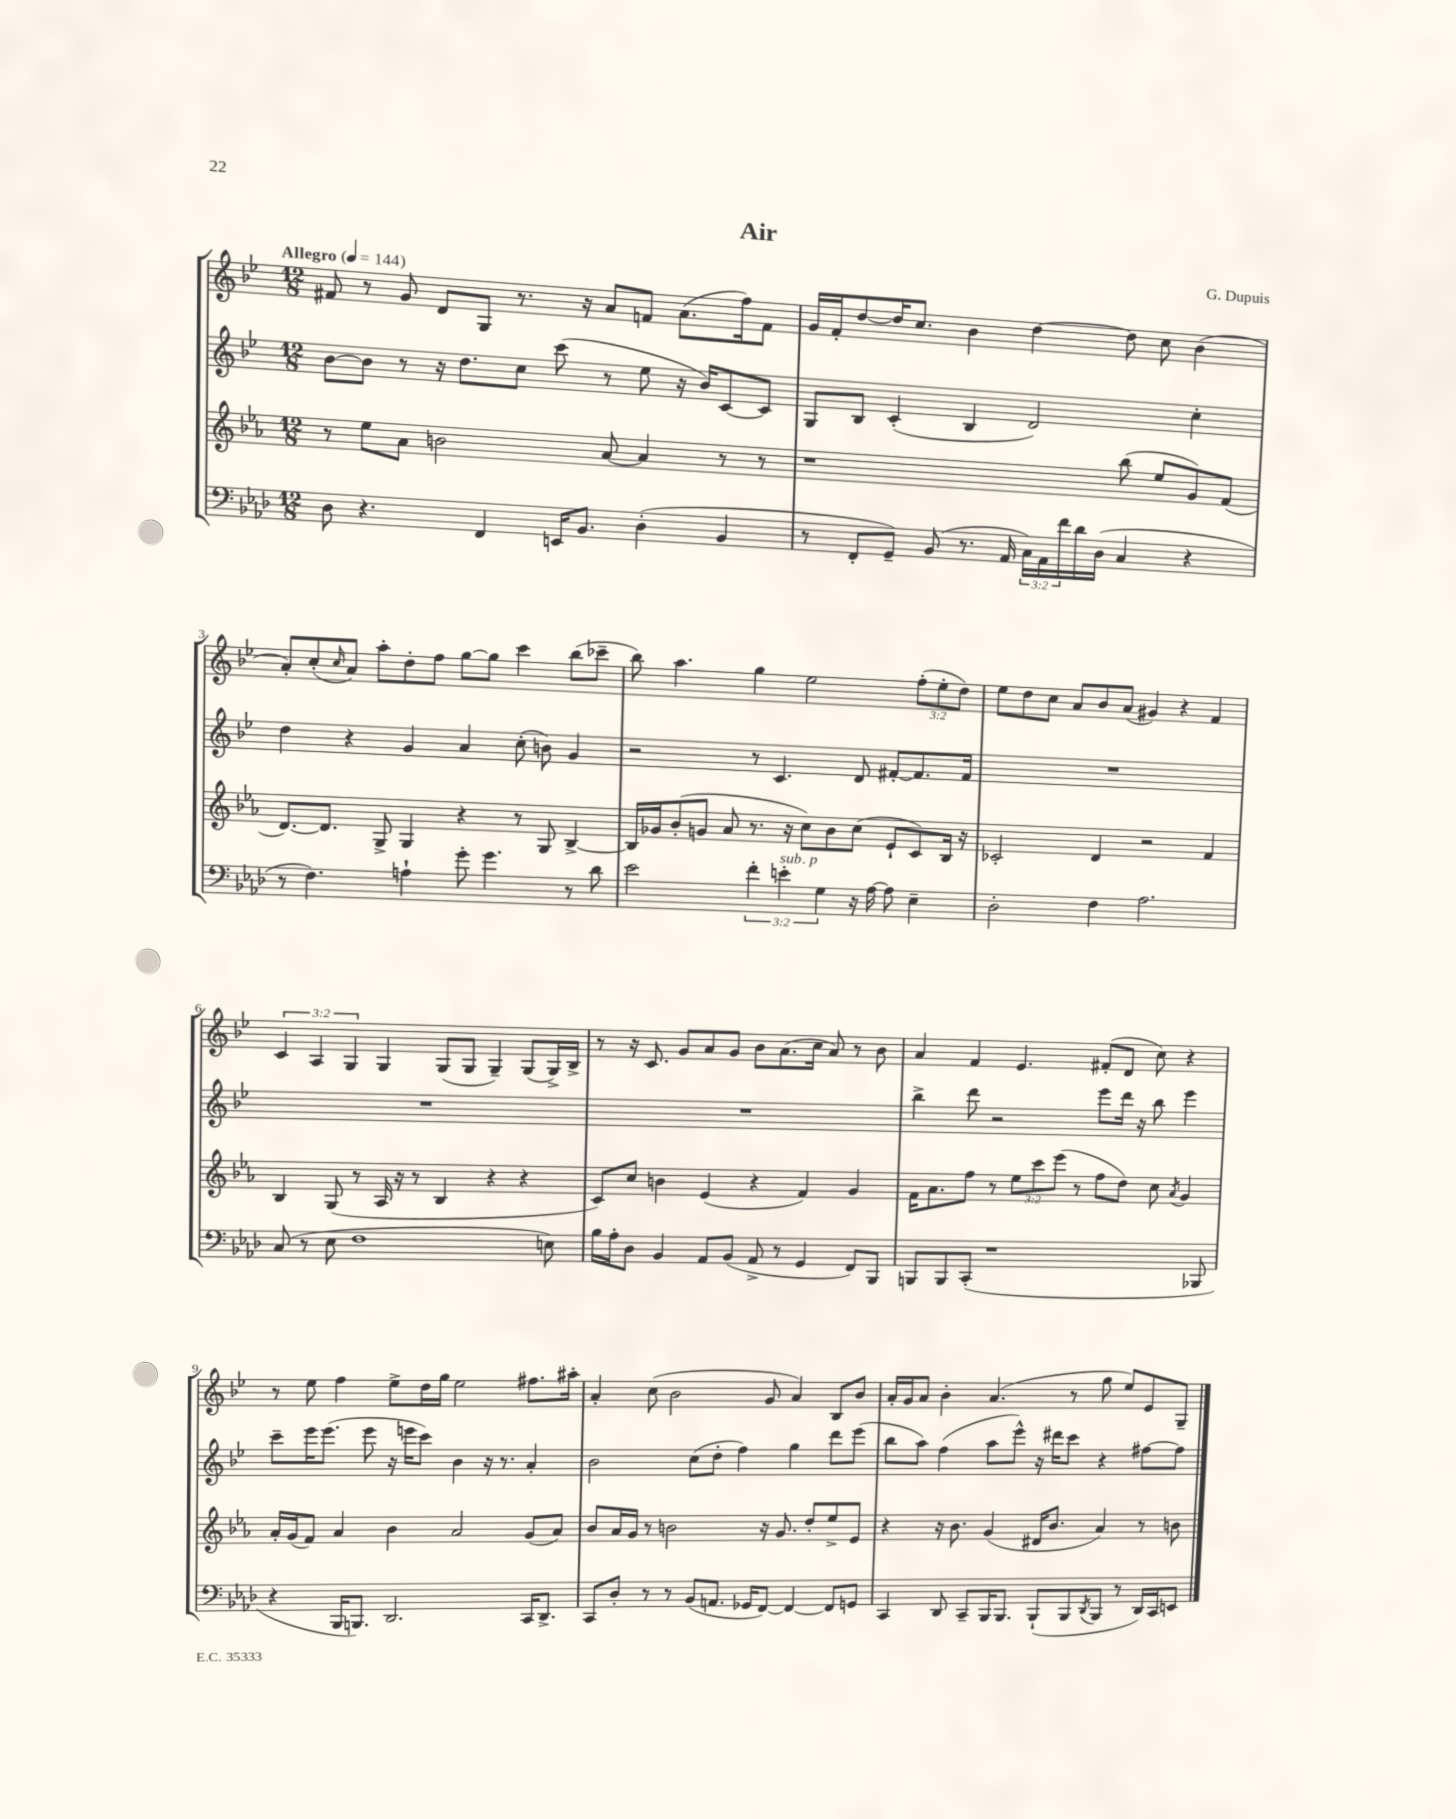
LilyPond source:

\header { title = "Air" composer = "G. Dupuis" }
<<
\new StaffGroup <<
\new Staff = "s0" {
    \clef treble \key bes \major \numericTimeSignature \time 12/8 \override Staff.TupletNumber.text = #tuplet-number::calc-fraction-text \tempo "Allegro" 4 = 144
    fis'8 r8 g'8 d'8 g8 r8. r16 a'8 f'8 a'8.( f''16) f'8 |
    g'16 f'16-. d''8~ d''16 c''8. bes'4 d''4~ d''8 c''8 bes'4( |
    a'8-.) c''8-.( \grace { c''16 } a'8) a''8-. d''8-. f''8 g''8~ g''8 c'''4 bes''8( ces'''8-- |
    bes''8) a''4. g''4 ees''2 \tuplet 3/2 { f''8-.( ees''8-. d''8) } |
    ees''8 d''8 c''8 a'8 bes'8 a'8( gis'4) r4 f'4 |
    \tuplet 3/2 { c'4 a4 g4 } g4 g8( g8 g4--) g8( g16->) bes16-> |
    r8 r16 c'8. g'8 a'8 g'8 bes'8 a'8.( c''16 a'8) r8 bes'8 |
    a'4 f'4 ees'4. fis'8-.( d'8 c''8) r4 |
    r8 ees''8 f''4 ees''8-> d''16 g''16 ees''2 fis''8. ais''16-. |
    a'4-. c''8( bes'2 g'8 a'4) bes8 bes'8 |
    a'16-. g'16 a'8 bes'4-. a'4.( r8 g''8 ees''8) ees'8 g8-- \bar "|." |
}
\new Staff = "s1" {
    \clef treble \key bes \major \numericTimeSignature \time 12/8
    bes'8~ bes'8 r8 r16 d''8. c''8 c'''8( r8 ees''8 r16 bes'16) c'8~ c'8 |
    g8 bes8 c'4-.( bes4 d'2) c''4-. |
    d''4 r4 g'4 a'4 c''8-.( b'8) g'4 |
    r2 r8 c'4. d'8 fis'8~-. fis'8. fis'16 |
    R1. |
    R1. |
    R1. |
    bes''4-> d'''8 r2 ees'''8 d'''16 r16 bes''8 ees'''4 |
    c'''8-- ees'''16 ees'''8.( ees'''8 r16 e'''16 c'''8) bes'4 r16 r8. a'4-. |
    bes'2 c''8( d''8-. f''4) g''4 d'''8 ees'''8( |
    bes''8 a''8) f''4( a''8 ees'''8-^) r16 dis'''16 c'''8 r4 fis''8~ fis''8 \bar "|." |
}
\new Staff = "s2" {
    \clef treble \key ees \major \numericTimeSignature \time 12/8 \override Staff.TupletNumber.text = #tuplet-number::calc-fraction-text
    r8 ees''8 aes'8 b'2 aes'8~ aes'4 r8 r8 |
    r1 bes''8( ees''8 g'8) f'8( |
    d'8.~) d'8. g8-> g4 r4 r8 g8 bes4~-> |
    bes16 ges'16 bes'8-.( g'8 aes'8 r8. r16 c''8) bes'8 c''8( ees'8-! c'8) bes16 r16 |
    ces'2-. d'4 r2 f'4 |
    bes4 g8( r8 aes16 r16 r8 bes4 r4 r4 |
    c'8) c''8 b'4 ees'4( r4 f'4) g'4 |
    f'16 aes'8. f''8 r8 \tuplet 3/2 { ees''8 c'''8 ees'''8( } r8 f''8 d''8) c''8 \acciaccatura { aes'8 } g'4 |
    aes'16-. g'16( f'8) aes'4 bes'4 aes'2 g'8( aes'8) |
    bes'8 aes'16 g'16 r8 b'2 r16 g'8. d''8-. ees''8-> ees'8 |
    r4 r16 bes'8. g'4( dis'16 bes'8. aes'4) r8 b'8 \bar "|." |
}
\new Staff = "s3" {
    \clef bass \key aes \major \numericTimeSignature \time 12/8 \override Staff.TupletNumber.text = #tuplet-number::calc-fraction-text
    des8 r4. f,4 e,16 bes,8. des4-.( bes,4 |
    r8 f,8-. g,8--) bes,8( r8. aes,16 \tuplet 3/2 { c16) aes,16 f'16 } des'16 des16( c4 r4 |
    r8 f4.) a4-! g'8-. g'4. r8 des'8 |
    ees'2 \tuplet 3/2 { f'4-. e'4-.^\markup { \italic "sub. p" } g4 } r16 aes16~ aes8 ees4-- |
    des2-. f4 aes2. |
    c8( r8 ees8 f1 e8) |
    bes16 aes16-. des8 bes,4 aes,8 bes,8( aes,8-> r8 g,4 f,8) bes,,8 |
    b,,8 b,,8 c,8-.( r1 bes,,8 |
    r4 bes,,16 b,,8.) des,2. c,16 des,8.-> |
    c,8 des8-. r8 r8 bes,8( a,8. ges,16 f,8~) f,4~ f,8 g,8 |
    c,4 des,8 c,8-- bes,,16 bes,,8. bes,,8-!( bes,,8 \acciaccatura { des,8 } bes,,8 r8 des,16) c,16 e,8 \bar "|." |
}
>>
>>
